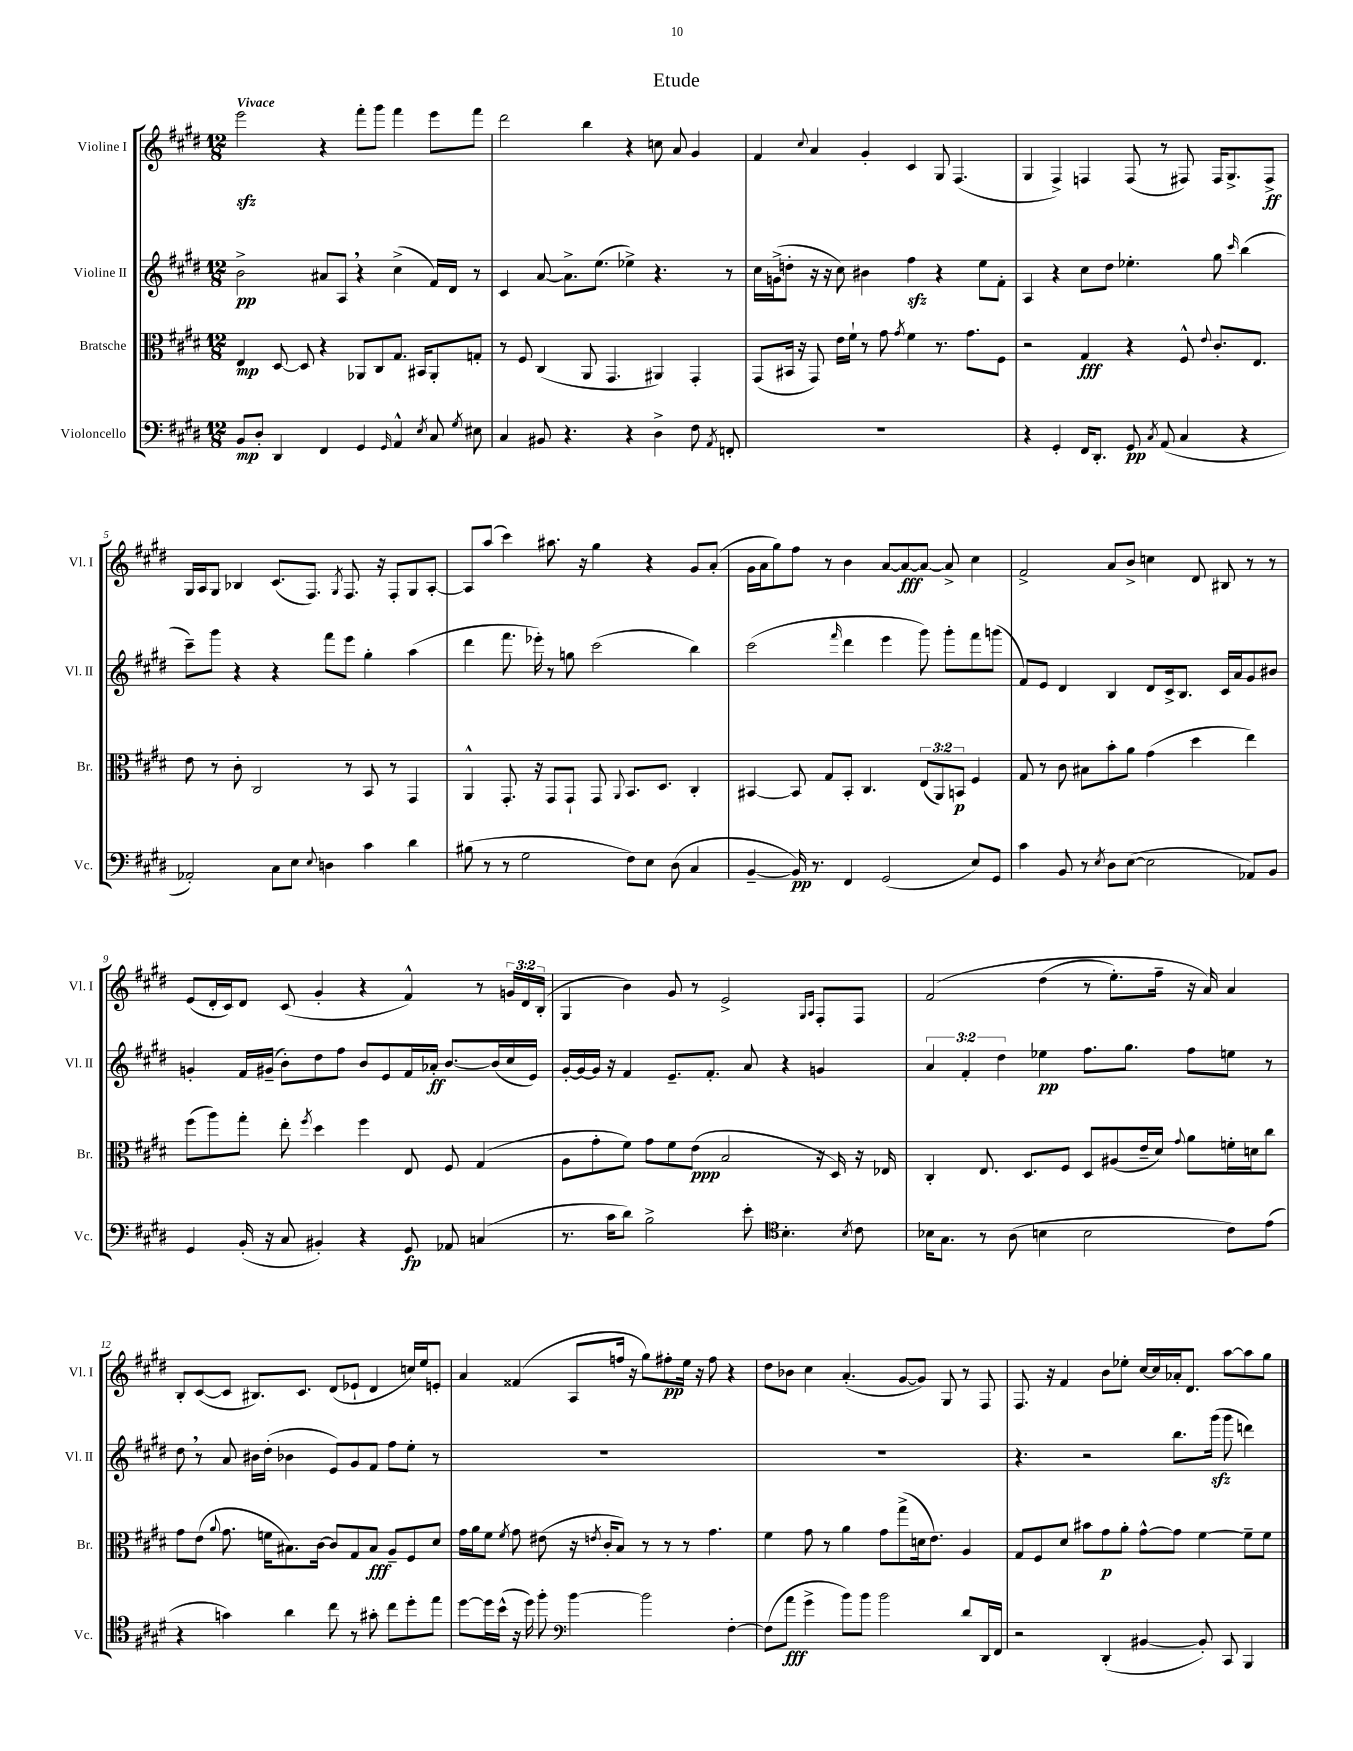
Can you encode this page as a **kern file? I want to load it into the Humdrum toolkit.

**kern	**kern	**kern	**kern
*staff4	*staff3	*staff2	*staff1
*clefF4	*clefC3	*clefG2	*clefG2
*k[f#c#g#d#]	*k[f#c#g#d#]	*k[f#c#g#d#]	*k[f#c#g#d#]
*M12/8	*M12/8	*M12/8	*M12/8
8BB	4E	2b^	2eee
8D#'	.	.	.
4DD#	[8D#	.	.
.	8D#]	.	.
4FF#	4r	8a#	4r
.	.	8A	.
4GG#	8AA-	4r	8fff#'
.	8C#	.	8ggg#
16qqGG#	.	.	.
4AA^^	8.G#	(4cc#^	4fff#
.	16BB#	.	.
8qE	.	.	.
8C#	8AA-'	16f#)	8eee
.	.	16d#	.
8qG#	.	.	.
8E#	8G'	8r	8fff#
=	=	=	=
4C#	8r	4c#	2ddd#
.	8F#	.	.
8BB#	(4C#	[8a	.
4.r	.	8.a^]	.
.	8AA	.	4bb
.	.	(8.ee	.
.	4.GG#	.	.
4r	.	4ee-^)	4r
4D#^	4AA#)	4.r	8cc
.	.	.	8a
8F#	4GG#'	.	4g#
8qAA	.	.	.
8FF'	.	8r	.
=	=	=	=
1.r	(8GG#	16cc#	4f#
.	.	(16g^	.
.	16BB#	8dd'	.
.	16r	.	.
.	.	.	8qqcc#
.	8GG#)	16r	4a
.	.	16r	.
.	16e	8cc#)	.
.	16f#`	.	.
.	8r	4b#	4g#'
.	8g#	.	.
.	8qg#	.	.
.	4f#	4ff#	4c#
.	8.r	4r	8G#
.	.	.	(4.F#
.	8.g#	.	.
.	.	8ee	.
.	8F#	8f#'	.
=	=	=	=
4r	2r	4A	4G#
4GG#'	.	4r	4F#^)
16FF#	4G#	8cc#	4F
8.DD#'	.	.	.
.	.	8dd#	.
8GG#	4r	4.ee-'	(8F
8qC#	.	.	.
(8AA	.	.	8r
4C#	8F#^^	.	8F#)
.	8qqe	.	.
.	8.c#'	8gg#	16F#
.	.	.	8.G#^
.	.	16qqccc#	.
4r	.	(4bb	.
.	8.E	.	.
.	.	.	8F#^
=	=	=	=
2AA-')	8e	8ccc#~)	16G#
.	.	.	16A
.	8r	8ggg#	8G#
.	8c#'	4r	4B-
.	2C#	.	.
8C#	.	4r	(8.c#
8E	.	.	.
.	.	.	8.F#)
8qqE	.	.	.
4D	.	8fff#	.
.	.	.	8qG#
.	8r	8eee	8.F#
4c#	8BB	4gg#'	.
.	.	.	16r
.	8r	.	8F#'
4d#	4GG#	(4aa	8G#
.	.	.	[8A'
=	=	=	=
(8B#	4AA^^	4ddd#	8A]
8r	.	.	(8aa
8r	8.GG#'	8.fff#	4ccc#)
2G#	.	.	.
.	16r	16eee-')	.
.	8GG#	8r	8.aa#
.	8GG#`	8gg	.
.	.	.	16r
.	8GG#	(2ccc#	4gg#
.	8qqAA	.	.
8F#)	8.BB	.	.
8E	.	.	4r
.	8.D#	.	.
(8D#	.	.	.
4C#	4C#'	4bb)	8g#
.	.	.	(8a'
=	=	=	=
[4BB~	[4BB#	(2ccc#	16g#
.	.	.	16a
.	.	.	8gg#)
16BB])	8BB#]	.	8ff#
8.r	.	.	.
.	8G#	.	8r
.	.	16qqfff#	.
4FF#	8BB#'	4ddd#	4b
.	4.C#	.	.
(2GG#	.	4eee	[8a
.	.	.	8a_
.	(12E	8ggg#)	8a_
.	12AA)	.	.
.	.	8ggg#'	8a^]
.	12BB	.	.
8E)	4F#	8fff#	4cc#
8GG#	.	(8ggg	.
=	=	=	=
4c#	8G#	8f#)	2f#^
.	8r	8e	.
8BB	8c#	4d#	.
8r	8B#	.	.
8qE	.	.	.
8D#	8b'	4B	8a
([8E	8a	.	8b^
2E]	(4g#	8d#	4cc
.	.	16c#^	.
.	.	8.B	.
.	4dd#	.	8d#
.	.	16c#	8B#
.	.	16a	.
8AA-)	4ee)	8g#	8r
8BB	.	8b#	8r
=	=	=	=
4GG#	(8ff#	4g'	(8e
.	8aa)	.	16d#'
.	.	.	16c#)
(16BB'	8gg#'	16f#	8d#
16r	.	(16g#~	.
8C#	8ee'	8b')	(8c#
.	8qff#	.	.
4BB#')	4dd#	8dd#	4g#'
.	.	8ff#	.
4r	4ff#	8b	4r
.	.	8e	.
8GG#	8E	16f#	4f#^^)
.	.	16a-'	.
8AA-	8F#	[8.b	.
(4C	(4G#	.	8r
.	.	(16b]	.
.	.	16cc#	24g
.	.	.	24d#
.	.	16e)	.
.	.	.	(24B'
=	=	=	=
8.r	8A	[16g#'	4G#
.	.	16g#_	.
.	8g#'	16g#]	.
16c#	.	16r	.
8d#)	8f#)	4f#	4b)
2B^	8g#	.	.
.	8f#	8.e~	8g#
.	(8e	.	8r
.	.	8.f#'	.
.	2B	.	2e^
8e'	.	8a	.
*clefC4	*	*	*
4.B'	.	4r	.
.	.	.	16qqG#
.	.	.	16qqA
.	16r	4g	8F#'
.	16D#)	.	.
8qB	.	.	.
8c#	16r	.	8F#
.	16E-	.	.
=	=	=	=
16B-	4C#'	6a	&(2f#
8.G#	.	.	.
.	.	6f#'	.
8r	8.E	.	.
.	.	6dd#	.
(8A	.	.	.
.	8.D#	.	.
4B	.	4ee-	(4dd#
.	8F#	.	.
2B	8D#	8.ff#	8r
.	(8A#	.	8.ee')
.	.	8.gg#	.
.	16e~	.	.
.	16d#)	.	16ff#~
.	8qqg#	.	.
.	8a	8ff#	16r
.	.	.	16a&)
8c#)	16f'	8ee	4a
.	16d	.	.
(8e	8cc#	8r	.
=	=	=	=
4r	8g#	8dd#	8B'
.	(8e	8r	([8c#
.	8qqa	.	.
4g)	8.g#	8a	8c#]
.	.	16b#	8.B#)
.	16f	(16dd#'	.
4a	8.B#)	4b-	.
.	.	.	8.c#
.	[16c#	.	.
8cc#	8c#]	8e)	(8d#
8r	8G#	8g#	8e-`
8g#'	8B#	8f#	4d#
8cc#	8A~	8ff#	.
8dd#'	8F#	8ee'	16cc)
.	.	.	16ee
8ee	8d#	8r	8e'
=	=	=	=
[8dd#	16g#	1.r	4a
.	16a	.	.
16dd#]	8f#	.	.
(16b^^	.	.	.
.	8qf#	.	.
16r	8g#	.	(4f##
16dd#)	.	.	.
8ff#'	(8e#	.	.
*clefF4	*	*	*
[4b	16r	.	8A
.	8qe	.	.
.	16c#'	.	.
.	8B)	.	16ff
.	.	.	16r
2b]	8r	.	8gg#)
.	8r	.	8ff#'
.	8r	.	16ee
.	.	.	16r
.	4.g#	.	8ff#
[4F#'	.	.	4r
=	=	=	=
(8F#]	4f#	1.r	8dd#
8a	.	.	8b-
4g#^	8g#	.	4cc#
.	8r	.	.
8b)	4a	.	(4.a'
8b	.	.	.
2b	8g#	.	.
.	(8gg#^	.	[8g#
.	16d	.	8g#])
.	8.e)	.	.
.	.	.	8G#
8d#	4A	.	8r
16DD#	.	.	8F#
16FF#	.	.	.
=	=	=	=
2r	8G#	4.r	8.F#
.	8F#	.	.
.	.	.	16r
.	8d#	.	4f#
.	8b#	2r	.
(4DD#'	8g#	.	8b
.	8a'	.	8ee-'
[4BB#	[8g#^^	.	[16cc#
.	.	.	16cc#]
.	8g#]	8.bb	16a-'
.	.	.	8.d#
8BB#'])	[4f#	.	.
.	.	(16ggg#	.
8CC#	.	8ggg#	[8aa
4BBB	8f#~]	4ddd)	8aa]
.	8f#	.	8gg#
==	==	==	==
*-	*-	*-	*-
